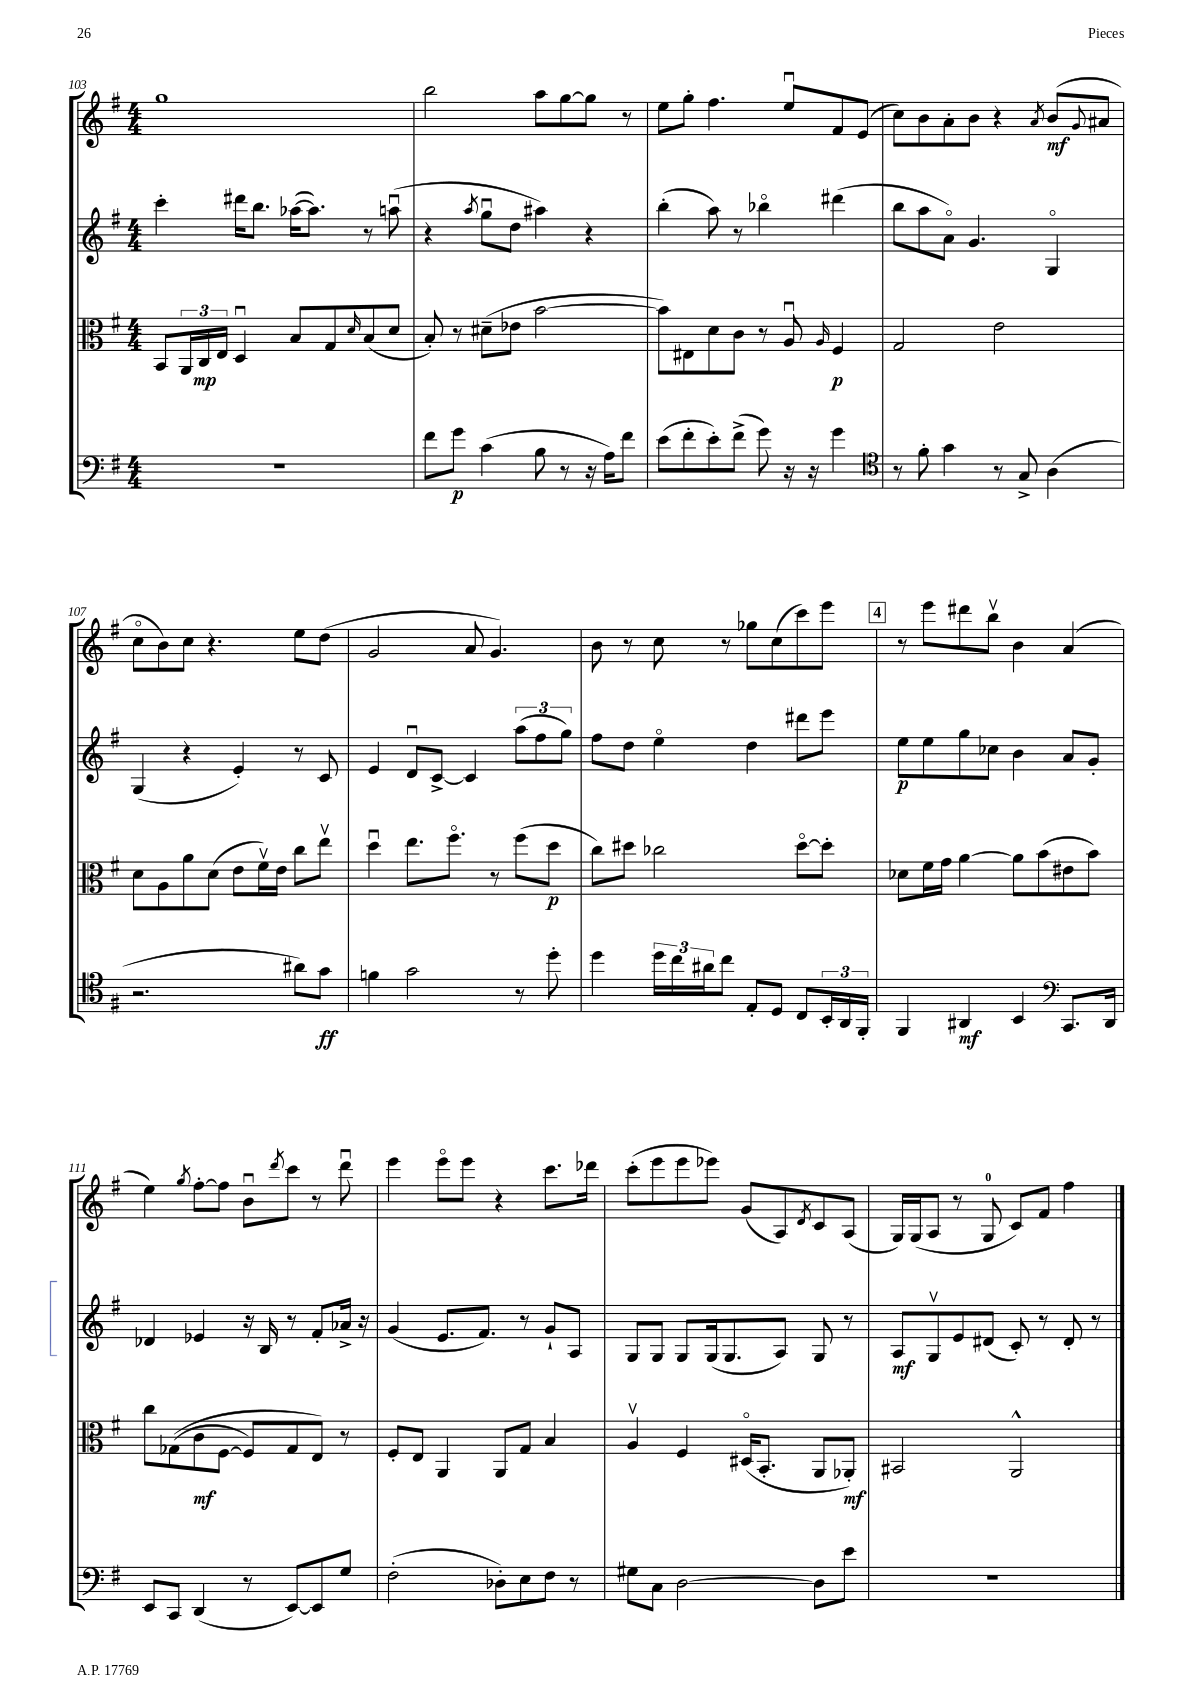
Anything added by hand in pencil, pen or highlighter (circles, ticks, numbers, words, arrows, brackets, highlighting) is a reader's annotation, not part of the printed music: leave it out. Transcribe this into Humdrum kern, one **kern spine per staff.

**kern	**dynam	**kern	**dynam	**kern	**dynam	**kern	**dynam
*part4	*part4	*part3	*part3	*part2	*part2	*part1	*part1
*staff4	*staff4	*staff3	*staff3	*staff2	*staff2	*staff1	*staff1
*clefF4	*	*clefC3	*	*clefG2	*	*clefG2	*
*k[f#]	*	*k[f#]	*	*k[f#]	*	*k[f#]	*
*M4/4	*	*M4/4	*	*M4/4	*	*M4/4	*
=103	=103	=103	=103	=103	=103	=103	=103
1r	.	8BB/L	.	4ccc'\	.	1gg	.
.	.	24AA/L	.	.	.	.	.
.	.	24C/	mp	.	.	.	.
.	.	24E/JJ	.	.	.	.	.
.	.	4Du/	.	16ddd#X\KL	.	.	.
.	.	.	.	8.bb\J	.	.	.
.	.	8B/L	.	([16aa-X\KL	.	.	.
.	.	.	.	8.aa-\J])	.	.	.
.	.	8G/	.	.	.	.	.
.	.	16qqd/	.	.	.	.	.
.	.	(8B/	.	8r	.	.	.
.	.	8d/J	.	(8aanu\	.	.	.
=104	=104	=104	=104	=104	=104	=104	=104
8f#\L	.	8B'/)	.	4r	.	2bb\	.
8g\J	p	8r	.	.	.	.	.
.	.	.	.	8qaa/	.	.	.
(4c\	.	(8d#X~\L	.	8ggu\L	.	.	.
.	.	8e-X\J	.	8dd\J	.	.	.
8B\	.	[2b\	.	4aa#X\)	.	8aa\L	.
8r	.	.	.	.	.	[8gg\	.
16r	.	.	.	4r	.	8gg\J]	.
16A\KL)	.	.	.	.	.	.	.
8f#\J	.	.	.	.	.	8r	.
=105	=105	=105	=105	=105	=105	=105	=105
(8e\L	.	8b\L])	.	(4bb'\	.	8ee\L	.
8f#'\	.	8E#X\	.	.	.	8gg'\J	.
8e'\)	.	8d\	.	8aa\)	.	4.ff#\	.
(8f#^\J	.	8c\J	.	8r	.	.	.
8g\)	.	8r	.	4bb-X\	.	.	.
16r	.	8Au/	.	.	.	8eeu/L	.
16r	.	.	.	.	.	.	.
.	.	16qqA/	.	.	.	.	.
4g\	.	4F#/	p	(4ddd#X\	.	8f#/	.
.	.	.	.	.	.	(8e/J	.
=106	=106	=106	=106	=106	=106	=106	=106
*clefC4	*	*	*	*	*	*	*
8r	.	2G/	.	8bb\L	.	8cc\L)	.
8f#'\	.	.	.	8aa\	.	8b\	.
4g\	.	.	.	8a\J)	.	8a'\	.
.	.	.	.	4.g/	.	8b\J	.
8r	.	2e\	.	.	.	4r	.
8G^/	.	.	.	.	.	.	.
.	.	.	.	.	.	8qa/	.
(4A\	.	.	.	4G/	.	(8b/L	mf
.	.	.	.	.	.	8qqg/	.
.	.	.	.	.	.	8a#X/J	.
!!LO:LB:g=z
=107	=107	=107	=107	=107	=107	=107	=107
2.r	.	8d\L	.	(4G/	.	8cc\L	.
.	.	8A\	.	.	.	8b\)	.
.	.	8a\	.	4r	.	8cc\J	.
.	.	(8d\J	.	.	.	4.r	.
.	.	8e\L	.	4e'/)	.	.	.
.	.	16f#v\L)	.	.	.	.	.
.	.	16e\JJ	.	.	.	.	.
8a#X\L)	.	8cc\L	.	8r	.	8ee\L	.
8g\J	ff	8eev\J	.	8c/	.	(8dd\J	.
=108	=108	=108	=108	=108	=108	=108	=108
4fn\	.	4ddu\	.	4e/	.	2g/	.
2g\	.	8.ee\L	.	8du/L	.	.	.
.	.	.	.	[8c^/J	.	.	.
.	.	8.ff#\J	.	.	.	.	.
.	.	.	.	4c/]	.	8a/	.
.	.	8r	.	.	.	4.g/)	.
8r	.	(8ff#\L	.	(12aa\L	.	.	.
.	.	.	.	12ff#\	.	.	.
8dd'\	.	8dd\J	p	.	.	.	.
.	.	.	.	12gg\J)	.	.	.
=109	=109	=109	=109	=109	=109	=109	=109
4dd\	.	8cc\L)	.	8ff#\L	.	8b\	.
.	.	8dd#X\J	.	8dd\J	.	8r	.
24dd\LL	.	2cc-X\	.	4ee\	.	8cc\	.
24cc\	.	.	.	.	.	.	.
24a#X\J	.	.	.	.	.	.	.
8cc\J	.	.	.	.	.	8r	.
8E'/L	.	.	.	4dd\	.	8gg-X\L	.
8D/J	.	.	.	.	.	(8cc\	.
8C/L	.	[8dd#\L	.	8ddd#X\L	.	8ccc\)	.
24BB'/L	.	8dd#'\J]	.	8eee\J	.	8eee\J	.
24AA/	.	.	.	.	.	.	.
24FF#'/JJ	.	.	.	.	.	.	.
!!LO:REH:place=s1:t=4
=110	=110	=110	=110	=110	=110	=110	=110
4FF#/	.	8d-X\L	.	8ee\L	p	8r	.
.	.	16f#\L	.	8ee\	.	8eee\L	.
.	.	16g\JJ	.	.	.	.	.
4AA#X/	mf	[4a\	.	8gg\	.	8ddd#X\	.
.	.	.	.	8cc-X\J	.	8bbv\J	.
4BB/	.	8a\L]	.	4b\	.	4b\	.
.	.	(8b\	.	.	.	.	.
*clefF4	*	*	*	*	*	*	*
8.CC/L	.	8e#X\	.	8a/L	.	(4a/	.
.	.	8b\J)	.	8g'/J	.	.	.
16DD/Jk	.	.	.	.	.	.	.
!!LO:LB:g=z
=111	=111	=111	=111	=111	=111	=111	=111
8EE/L	.	8cc\L	.	4d-X/	.	4ee\)	.
8CC/J	.	((8G-X\	.	.	.	.	.
.	.	.	.	.	.	8qgg/	.
(4DD/	.	8c\	mf	4e-X/	.	[8ff#'\L	.
.	.	[8F#\J	.	.	.	8ff#\J]	.
8r	.	8F#/L])	.	16r	.	8bu\L	.
.	.	.	.	16B/	.	.	.
.	.	.	.	.	.	8qddd/	.
[8EE/L)	.	8G-/	.	8r	.	8ccc\J	.
8EE/]	.	8E/J)	.	8f#'/L	.	8r	.
8G/J	.	8r	.	16a-X^/Jk	.	8dddu\	.
.	.	.	.	16r	.	.	.
=112	=112	=112	=112	=112	=112	=112	=112
(2F#'\	.	8F#'/L	.	(4g/	.	4eee\	.
.	.	8E/J	.	.	.	.	.
.	.	4AA/	.	8.e/L	.	8eee\L	.
.	.	.	.	.	.	8eee\J	.
.	.	.	.	8.f#/J)	.	.	.
8D-X'\L)	.	8AA/L	.	.	.	4r	.
8E\	.	8G/J	.	8r	.	.	.
8F#\J	.	4B/	.	8g`/L	.	8.ccc\L	.
8r	.	.	.	8A/J	.	.	.
.	.	.	.	.	.	16ddd-X\Jk	.
=113	=113	=113	=113	=113	=113	=113	=113
8G#X\L	.	4Av/	.	8G/L	.	(8ccc'\L	.
8C\J	.	.	.	8G/J	.	8eee\	.
[2D\	.	4F#/	.	8G/L	.	8eee\	.
.	.	.	.	(16G/k	.	8eee-X\J)	.
.	.	.	.	8.G/	.	.	.
.	.	(16D#X/KL	.	.	.	(8g/L	.
.	.	8.BB'/J	.	.	.	.	.
.	.	.	.	8A/J)	.	8A/)	.
.	.	.	.	.	.	8qd/	.
8D\L]	.	8AA/L	.	8G/	.	8c/	.
8e\J	.	8AA-X'/J)	mf	8r	.	(8A/J	.
=114	=114	=114	=114	=114	=114	=114	=114
1r	.	2BB#X/	.	8A/L	mf	16G/LL)	.
.	.	.	.	.	.	(16G/J	.
.	.	.	.	8Gv/	.	8A/J	.
.	.	.	.	8e/	.	8r	.
.	.	.	.	(8d#X/J	.	8G/	.
.	.	2AA^^/	.	8c'/)	.	8c/L)	.
.	.	.	.	8r	.	8f#/J	.
.	.	.	.	8d#'/	.	4ff#\	.
.	.	.	.	8r	.	.	.
==	==	==	==	==	==	==	==
*-	*-	*-	*-	*-	*-	*-	*-
